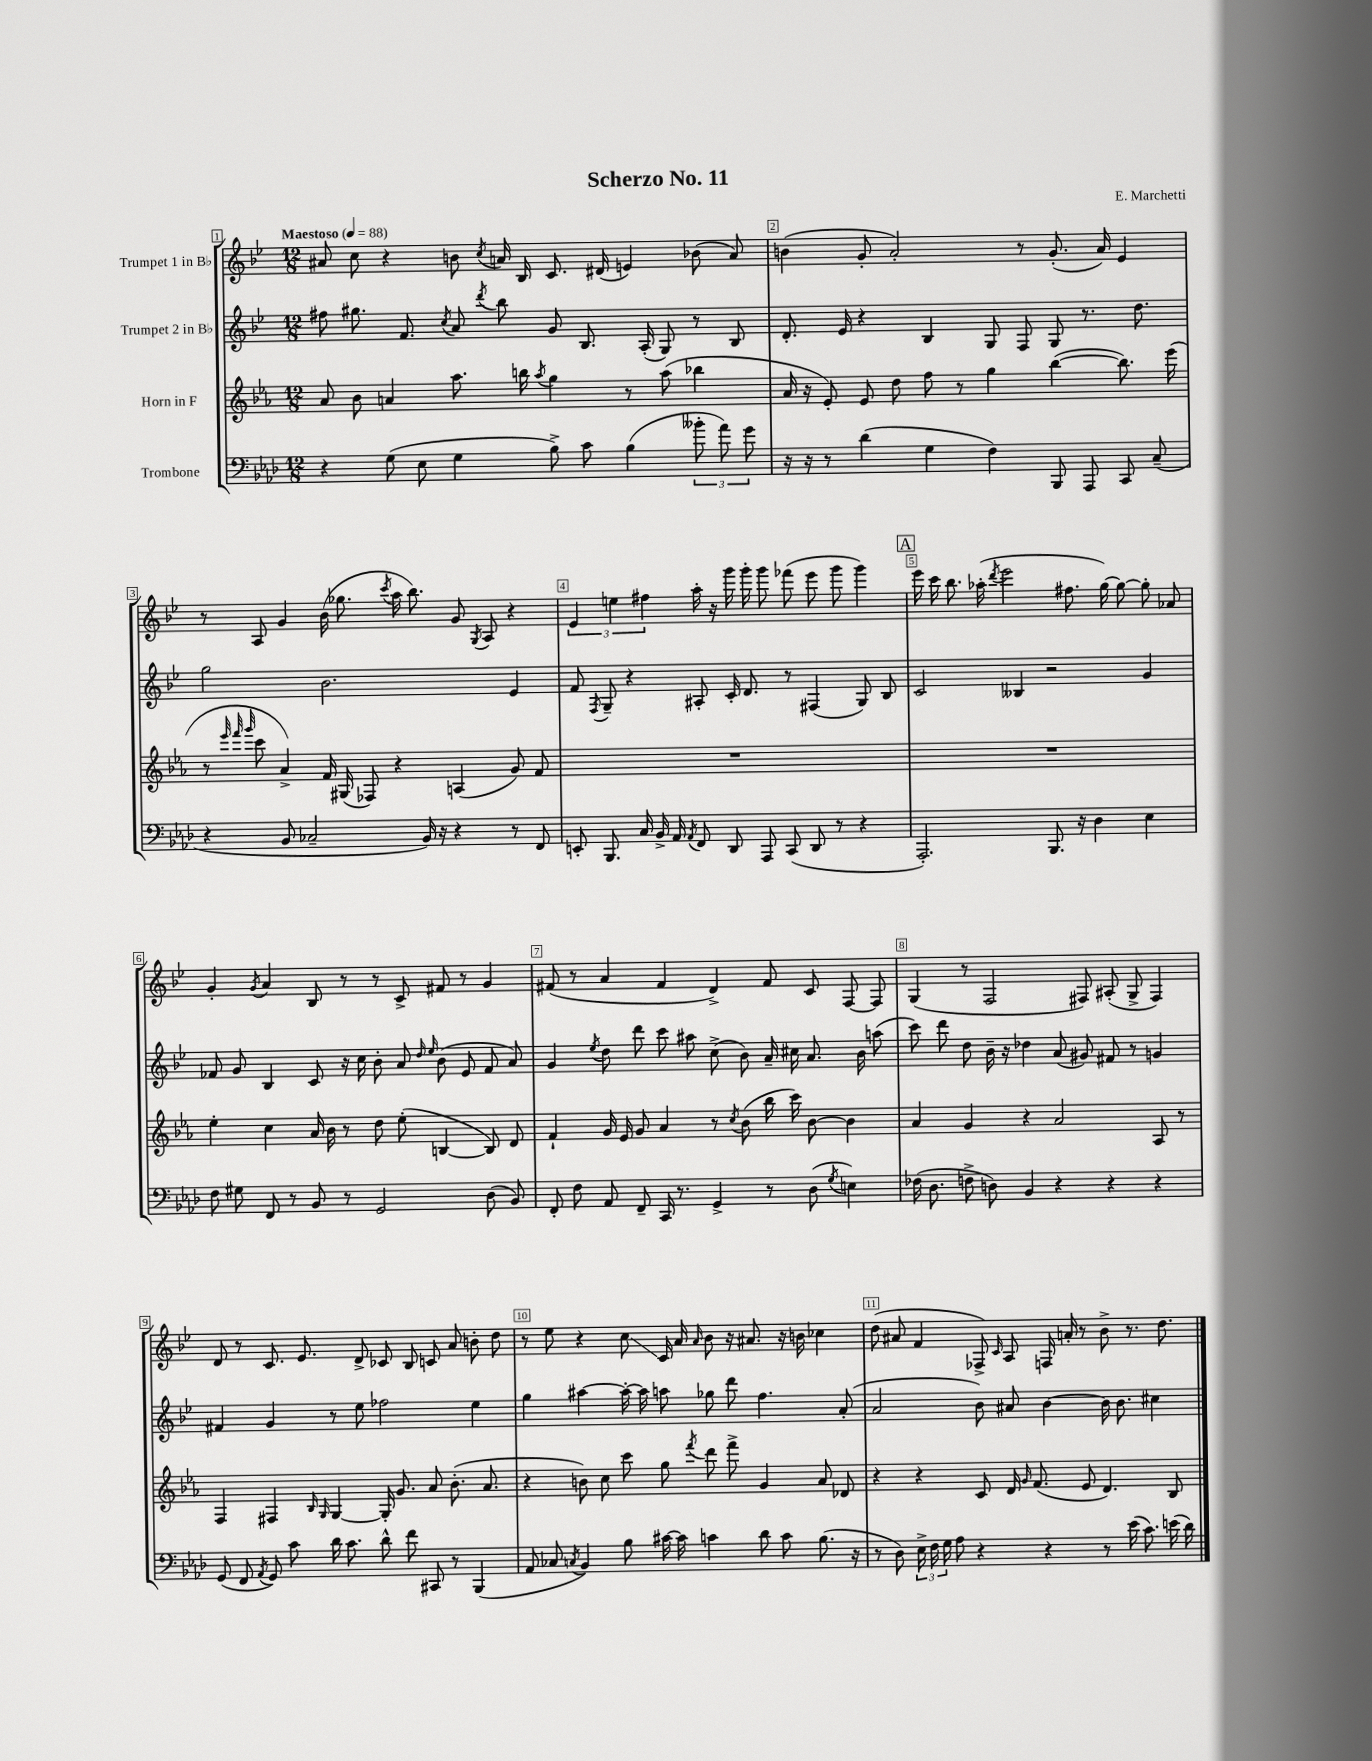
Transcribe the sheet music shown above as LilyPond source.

\header { title = "Scherzo No. 11" composer = "E. Marchetti" }
<<
\new StaffGroup <<
\new Staff = "s0" \with { instrumentName = "Trumpet 1 in Bb" } {
    \clef treble \key bes \major \numericTimeSignature \time 12/8 \tempo "Maestoso" 4 = 88
    \autoBeamOff ais'8 c''8 r4 b'8 \acciaccatura { c''8 } a'16 bes16 c'8. dis'16( e'4) bes'8( a'8) |
    b'4( g'8-. a'2-.) r8 g'8.-.( a'16) ees'4 |
    r8 a8 g'4 bes'16( ges''8. \acciaccatura { c'''8 } a''16 bes''8.) g'8 \acciaccatura { g8 } a8 r4 |
    \tuplet 3/2 { ees'4 e''4 fis''4 } a''16-. r16 g'''16 g'''16-. g'''8 fes'''8( ees'''8 g'''8 g'''4) |
    \mark \markup { \box "A" } ees'''16 c'''16 bes''8. aes''16-.( \acciaccatura { d'''8 } ees'''2 fis''8. g''16~) g''8~ g''8-. aes'8 |
    g'4-. \acciaccatura { g'8 } a'4 bes8 r8 r8 c'8-> fis'8 r8 g'4 |
    fis'8( r8 a'4 fis'4 d'4->) fis'8 c'8 f8~ f8 |
    g4( r8 f2 fis8) ais8-.( g8-> fis4) |
    d'8 r8 c'8. ees'8. d'8-> ces'8 bes8 c'8 a'8 b'8-. d''8 |
    r8 ees''8 r4 c''8\glissando c'16 a'16 \grace { a'16 } bes'8 r16 ais'8. r16 b'16 ces''4 |
    d''8( ais'8 f'4 fes8->) \grace { c'16 } a8 f16 a'16-. r8 bes'8-> r8. d''8. \bar "|." |
}
\new Staff = "s1" \with { instrumentName = "Trumpet 2 in Bb" } {
    \clef treble \key bes \major \numericTimeSignature \time 12/8
    \autoBeamOff fis''8 gis''8. f'8. \acciaccatura { c''8 } a'8 \acciaccatura { d'''8 } bes''8 g'8 bes8. a16-.( g8) r8 bes8 |
    d'8.-. ees'16 r4 bes4 g8 f8 g8 r8. d''8. |
    g''2 bes'2. ees'4 |
    f'8 \acciaccatura { f8 } g8-- r4 ais8-. c'16-. d'8. r8 fis4( g8) bes8 |
    \mark \markup { \box "A" } c'2 beses4 r2 g'4 |
    fes'8 g'8 bes4 c'8 r16 c''16 bes'8-. a'8 \grace { d''16 ees''16 } bes'8( ees'8 fes'8 a'8) |
    g'4 \acciaccatura { ees''8 } d''8 d'''8 c'''8 ais''8 c''8->( bes'8) a'16-- cis''16 a'8. bes'16 a''8( |
    c'''8) d'''8 d''8 bes'16-- r16 des''4 a'8( gis'8) fis'8 r8 g'4 |
    fis'4 g'4 r8 ees''8 fes''2 ees''4 |
    g''4 ais''4~ ais''16~-. ais''16 a''8 ges''8 d'''8 f''4. a'8-.( |
    a'2 bes'8) ais'8 bes'4~ bes'16 bes'8. cis''4 \bar "|." |
}
\new Staff = "s2" \with { instrumentName = "Horn in F" } {
    \clef treble \key ees \major \numericTimeSignature \time 12/8
    \autoBeamOff aes'8 bes'8 a'4 aes''8. b''16 \acciaccatura { aes''8 } g''4 r8 aes''8( bes''4 |
    aes'16 r16 ees'8-.) ees'8 d''8 f''8 r8 g''4 bes''4~( bes''8.) ees'''16( |
    r8 \grace { ees'''32 f'''32 g'''32 } c'''8 aes'4->) f'16 gis16( fes8) r4 a4( g'8) f'8 |
    R1. |
    \mark \markup { \box "A" } R1. |
    ees''4-. c''4 aes'16 bes'16 r8 d''8 ees''8-.( b4~ b8) d'8 |
    f'4-! g'16 ees'16 g'8 aes'4 r8 \acciaccatura { c''8 } bes'8( bes''16 c'''16) bes'8~ bes'4 |
    aes'4 g'4 r4 aes'2 aes8 r8 |
    f4 fis4 \grace { bes16 g16 } g4~ g16-. g'8. aes'8 bes'8.-.( aes'8. |
    r4 b'8) c''8 c'''8 g''8 \acciaccatura { f'''8 } d'''8 f'''8-> g'4 aes'8 des'8 |
    r4 r4 c'8 d'16 \grace { g'16 } f'8.( ees'8 d'4.) bes8 \bar "|." |
}
\new Staff = "s3" \with { instrumentName = "Trombone" } {
    \clef bass \key aes \major \numericTimeSignature \time 12/8
    \autoBeamOff r4 g8( ees8 g4 bes8->) c'8 bes4( \tuplet 3/2 { beses'8-. aes'8) g'8 } |
    r16 r16 r8 des'4( g4 f4) bes,,8 aes,,8 c,8 c8--( |
    r4 bes,8 ces2-- bes,16) r16 r4 r8 f,8 |
    e,8-. bes,,8. c16 bes,16-> aes,16 \acciaccatura { aes,8 } f,8 des,8 aes,,8 c,8( des,8 r8 r4 |
    \mark \markup { \box "A" } aes,,2.-.) bes,,8. r16 des4 ees4 |
    f8 gis8 f,8 r8 bes,8 r8 g,2 des8( bes,8) |
    f,8-. f8 aes,8 f,8-- c,16 r8. g,4-> r8 des8( \acciaccatura { g8 } e4) |
    fes16( des8. f8-> d8) bes,4 r4 r4 r4 |
    g,8( f,8 \acciaccatura { aes,8 } g,8) c'8 des'16 c'8. des'8-^ f'8 cis,8 r8 bes,,4( |
    aes,8 ces8 \acciaccatura { c8 } bes,4) bes8 cis'16~ cis'16 c'4 des'8 c'8 bes8.( r16 |
    r8 des8) \tuplet 3/2 { ees16-> f16 g16 } aes8 r4 r4 r8 ees'16( c'8.) e'16( des'16) \bar "|." |
}
>>
>>
\layout { \context { \Score \override BarNumber.break-visibility = ##(#f #t #t) barNumberVisibility = #all-bar-numbers-visible \override BarNumber.stencil = #(make-stencil-boxer 0.1 0.3 ly:text-interface::print) } }
